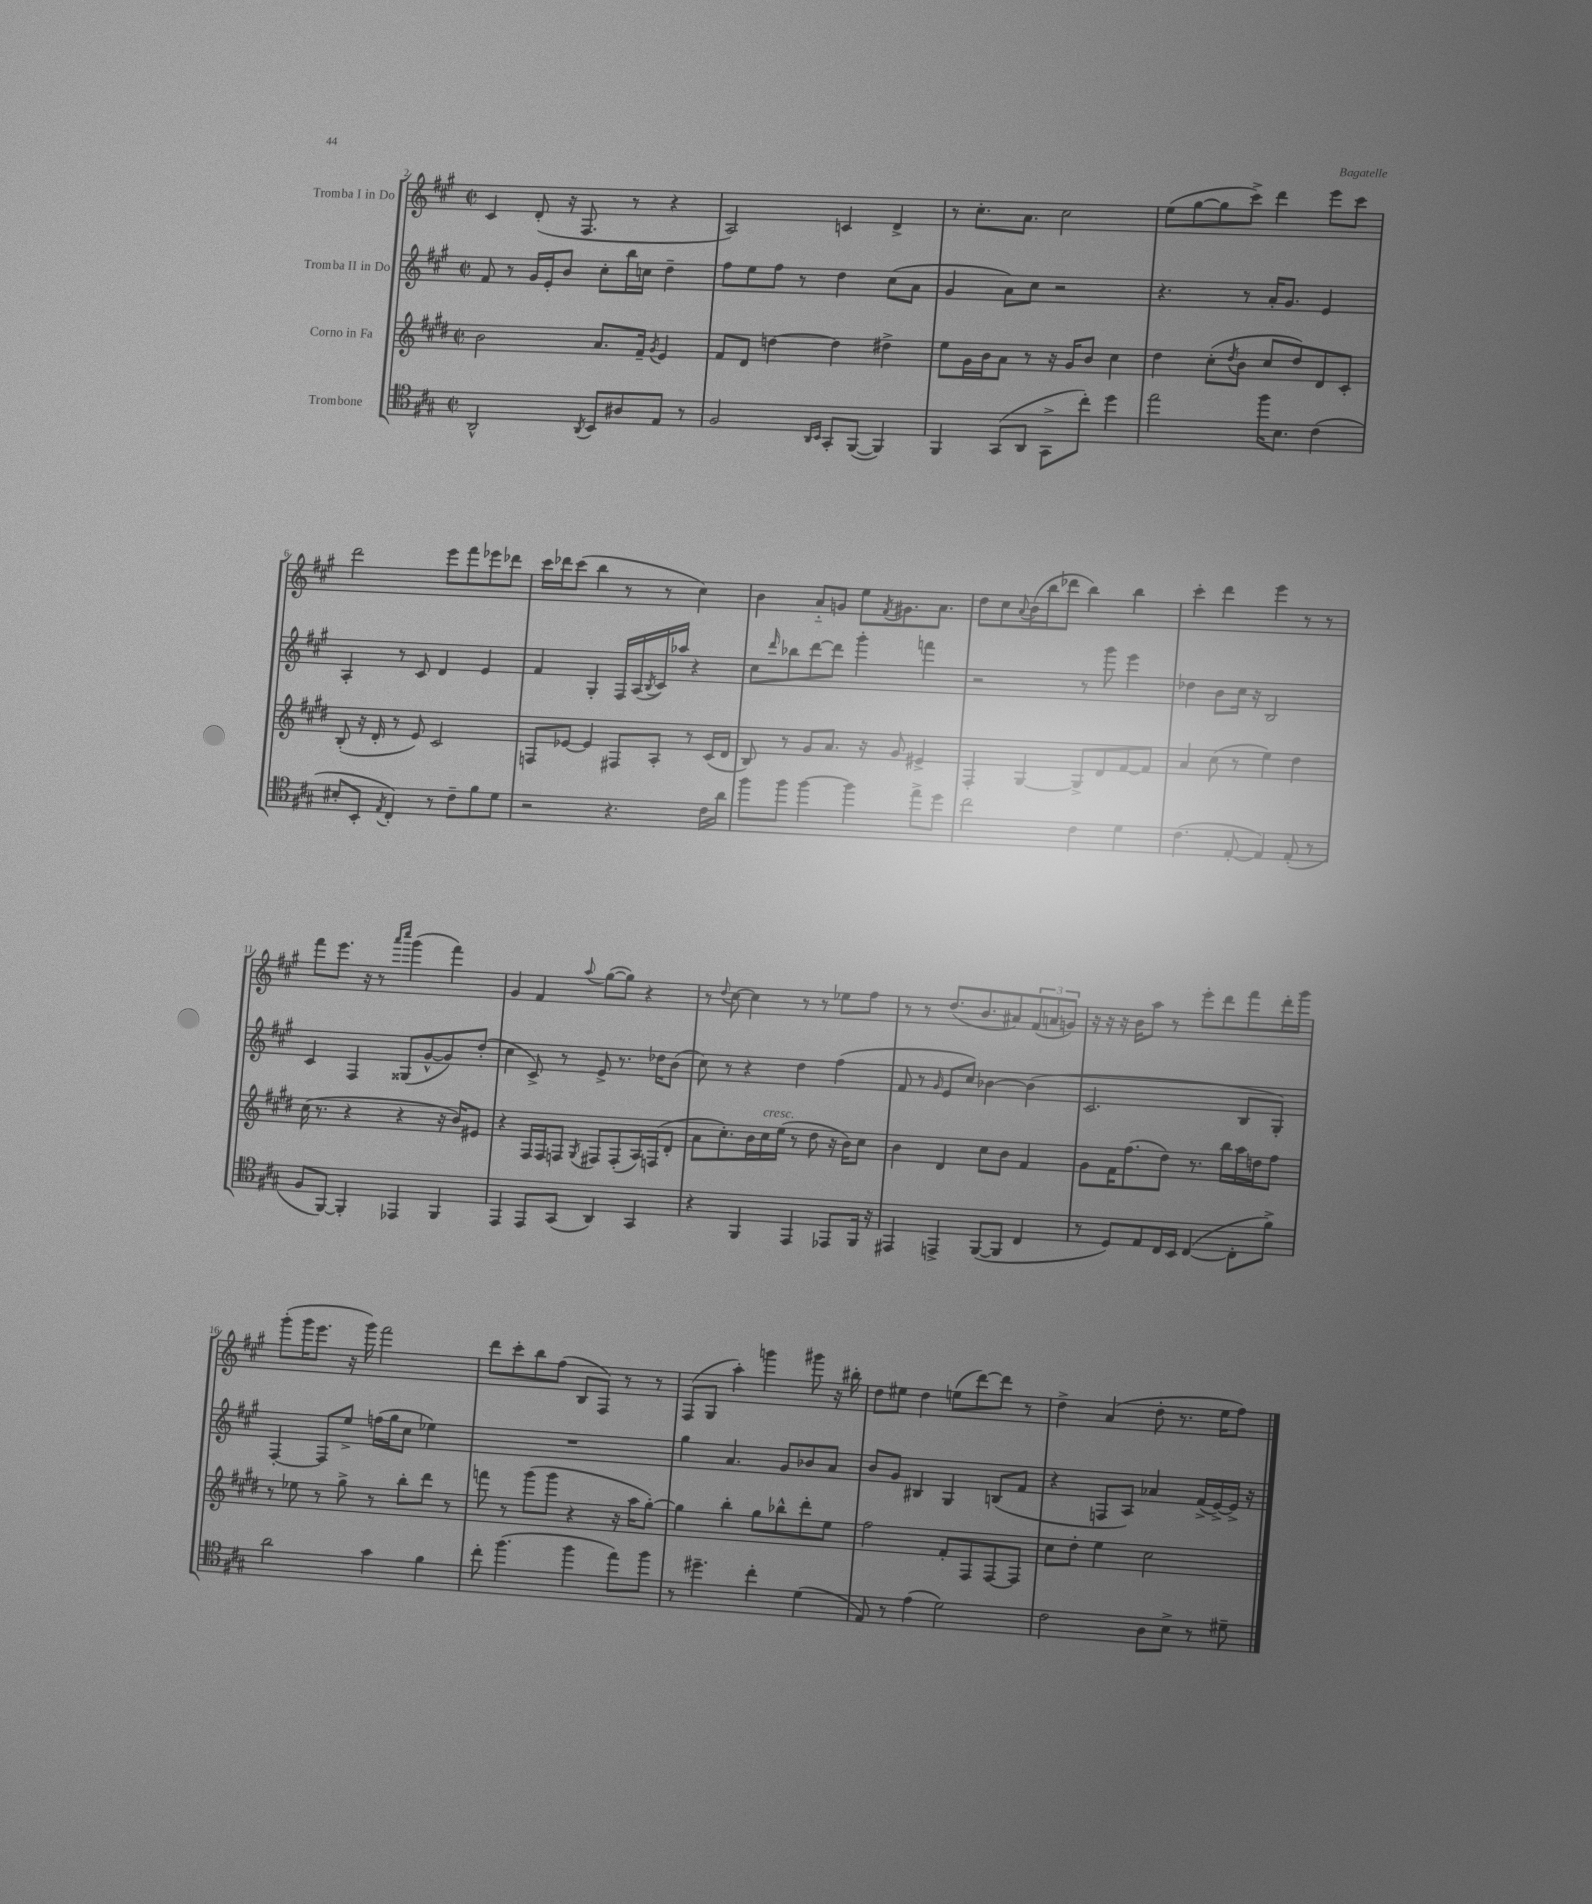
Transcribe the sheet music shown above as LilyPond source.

<<
\new StaffGroup <<
\new Staff = "s0" \with { instrumentName = "Tromba I in Do" } {
    \clef treble \key a \major \defaultTimeSignature \time 2/2
    cis'4 d'8-.( r16 fis8. r8 r4 |
    a2) c'4 d'4-> |
    r8 cis''8.-. a'8. cis''2 |
    e''8( gis''8~ gis''8 cis'''8->) d'''4 e'''8 cis'''8 |
    d'''2 e'''8 fis'''8 ees'''8 des'''8 |
    cis'''16 des'''16 cis'''8( b''4 r8 r8 cis''4) |
    b'4 a'8-_ g'8 e''8 \acciaccatura { fis'8 } gis'8. a'8. |
    d''8 cis''8 \appoggiatura { a'8 } b'16( b''16 des'''8 b''4) b''4 |
    cis'''4-. d'''4 e'''4 r8 r8 |
    fis'''8 e'''8. r16 r8 \grace { a'''16 cis''''16 } gis'''4( fis'''4) |
    gis'4 fis'4 \appoggiatura { a''8 } gis''8~( gis''8) r4 |
    r8 \appoggiatura { d''8 } cis''8~ cis''4 r8 r8 ees''8 fis''8 |
    r8 r8 d''8.( b'8. ais'8) \tuplet 3/2 { fis'8( a'8 g'8) } |
    r16 r16 r16 b'16 a''8 r8 e'''8-. d'''8 fis'''8 d'''16-. gis'''16 |
    gis'''8-.( gis'''16 e'''8. r16 gis'''16) fis'''2 |
    d'''8 cis'''8-. b''8 fis''8( b8 fis8) r8 r8 |
    fis8( gis8 a''4-.) g'''4 gis'''8 r16 bis''16-. |
    d''8 eis''8 d''4 e''8( d'''8~) d'''8 r8 |
    d''4-> a'4( d''8-. r8. e''16 fis''8) \bar "|." |
}
\new Staff = "s1" \with { instrumentName = "Tromba II in Do" } {
    \clef treble \key a \major \defaultTimeSignature \time 2/2
    fis'8 r8 gis'16 e'16-. b'8 cis''8-. b''16 c''16 d''4-- |
    fis''8 e''8 fis''8 r8 d''4 cis''8( a'8 |
    gis'4 a'8) cis''8 r2 |
    r4. r8 a'16-. gis'8. e'4 |
    a4-. r8 cis'8 d'4 e'4 |
    fis'4 gis4-. fis16 a16( \acciaccatura { b8 } cis'16) aes''16 r4 |
    cis''8 \grace { d'''16 } bes''8 d'''8~ d'''8 gis'''4-. f'''4 |
    r2 r8 gis'''8 e'''4 |
    des''4 b'8 cis''16 r16 b2 |
    cis'4 fis4 gisis8( gis'8~-^ gis'8) d''8-.( |
    cis''4 cis'8->) r8 e'8-> r8. des''16 b'8( |
    cis''8) r8 r4 d''4 fis''4( |
    fis'8 r8 \grace { gis'16 } e'8 cis''8) bes'4~ bes'4( |
    cis'2. b8 gis8-.) |
    fis4~-. fis8 e''8-> f''16( gis''16 cis''8 ees''4) |
    R1 |
    gis''4 a'4. gis'8 bes'8 a'8 |
    b'8 gis'8 bis4 gis4 b8( fis'8 |
    r4 f8 a8) aes'4 fis'16->( e'16~->) e'16-> r16 \bar "|." |
}
\new Staff = "s2" \with { instrumentName = "Corno in Fa" } {
    \clef treble \key e \major \defaultTimeSignature \time 2/2
    b'2 a'8. fis'16-- \acciaccatura { gis'8 } e'4 |
    fis'8 dis'8 d''4~ d''4 dis''4-> |
    e''8 gis'16 b'16 a'8 r8 r16 gis'16 b'8 cis''4 |
    dis''4 cis''8-.( \acciaccatura { dis''8 } b'8 cis''8 dis''8) dis'8 cis'8-. |
    b8-.( r16 dis'16-. r8 e'8) cis'2 |
    f8 ees'8~ ees'4 fis8 a8-. r8 cis'16( dis'16 |
    b8) r8 gis'8 a'8. r16 gis'8 eis'4-> |
    fis4-. gis4~ gis8-> dis'8 fis'8~ fis'8 |
    a'4 cis''8( r8 e''4) dis''4 |
    cis''16( r8. r4 r4 r16 b'16) eis'8 |
    r4 fis16 fis16 f8 \acciaccatura { gis8 } fis8 fis8-.( a16) f16( dis'8-. |
    a'8 cis''8.-.) b'16 cis''16^\markup { \italic "cresc." } e''16( r8 dis''8 r16 b'16) cis''8 |
    b'4 dis'4 cis''8 b'8 fis'4 |
    gis'8 fis'16 fis''8.( dis''8) r8. b''16 a''16 d''16 fis''8 |
    r8 ees''8 r8 gis''8-> r8 b''8-. dis'''8 r8 |
    f'''8 r8 gis'''8( gis'''8 r4 r16 a''16 gis''8~-.) |
    gis''4 b''4-. gis''8 bes''8-^ dis'''8-. e''8 |
    fis''2 fis'8-. fis8 fis8~ fis8 |
    cis''8 dis''8-. e''4 cis''2 \bar "|." |
}
\new Staff = "s3" \with { instrumentName = "Trombone" } {
    \clef tenor \key a \major \defaultTimeSignature \time 2/2
    a,2-^ \acciaccatura { a,8 } b,8 ais8 e8 r8 |
    fis2 \grace { a,16 b,16 } gis,8-. fis,8~( fis,4) |
    fis,4 gis,8( a,8 gis,8-> cis''8-.) d''4 |
    e''2 fis''16 b8. cis'4( |
    bis8-. b,8-. \acciaccatura { e8 } cis4-.) r8 cis'8-- fis'8 d'8 |
    r2 r4. cis'16 a'16 |
    fis''8 fis''8 fis''4~ fis''4 e''8-> d''8 |
    cis''2 cis'4 d'4 |
    cis'4.( e8~-. e4) e8-.( r8 |
    fis8 fis,8~) fis,4-. ees,4 fis,4 |
    e,4 e,8 gis,8( a,4) gis,4 |
    r4 fis,4 e,4 ees,8 fis,16 r16 |
    eis,4 e,4-> fis,8~( fis,8 cis4 |
    r8 d8) e8 cis16 b,16 cis4~( cis8-. fis'8->) |
    a'2 gis'4 fis'4 |
    cis''8-. fis''4.( fis''4 e''8) fis''8 |
    r8 dis''4.-- cis''4-. d'4( |
    e8) r8 e'4( d'2) |
    cis'2 a8 b8-> r8 dis'8-- \bar "|." |
}
>>
>>
\layout { \context { \Score currentBarNumber = #2 } }
